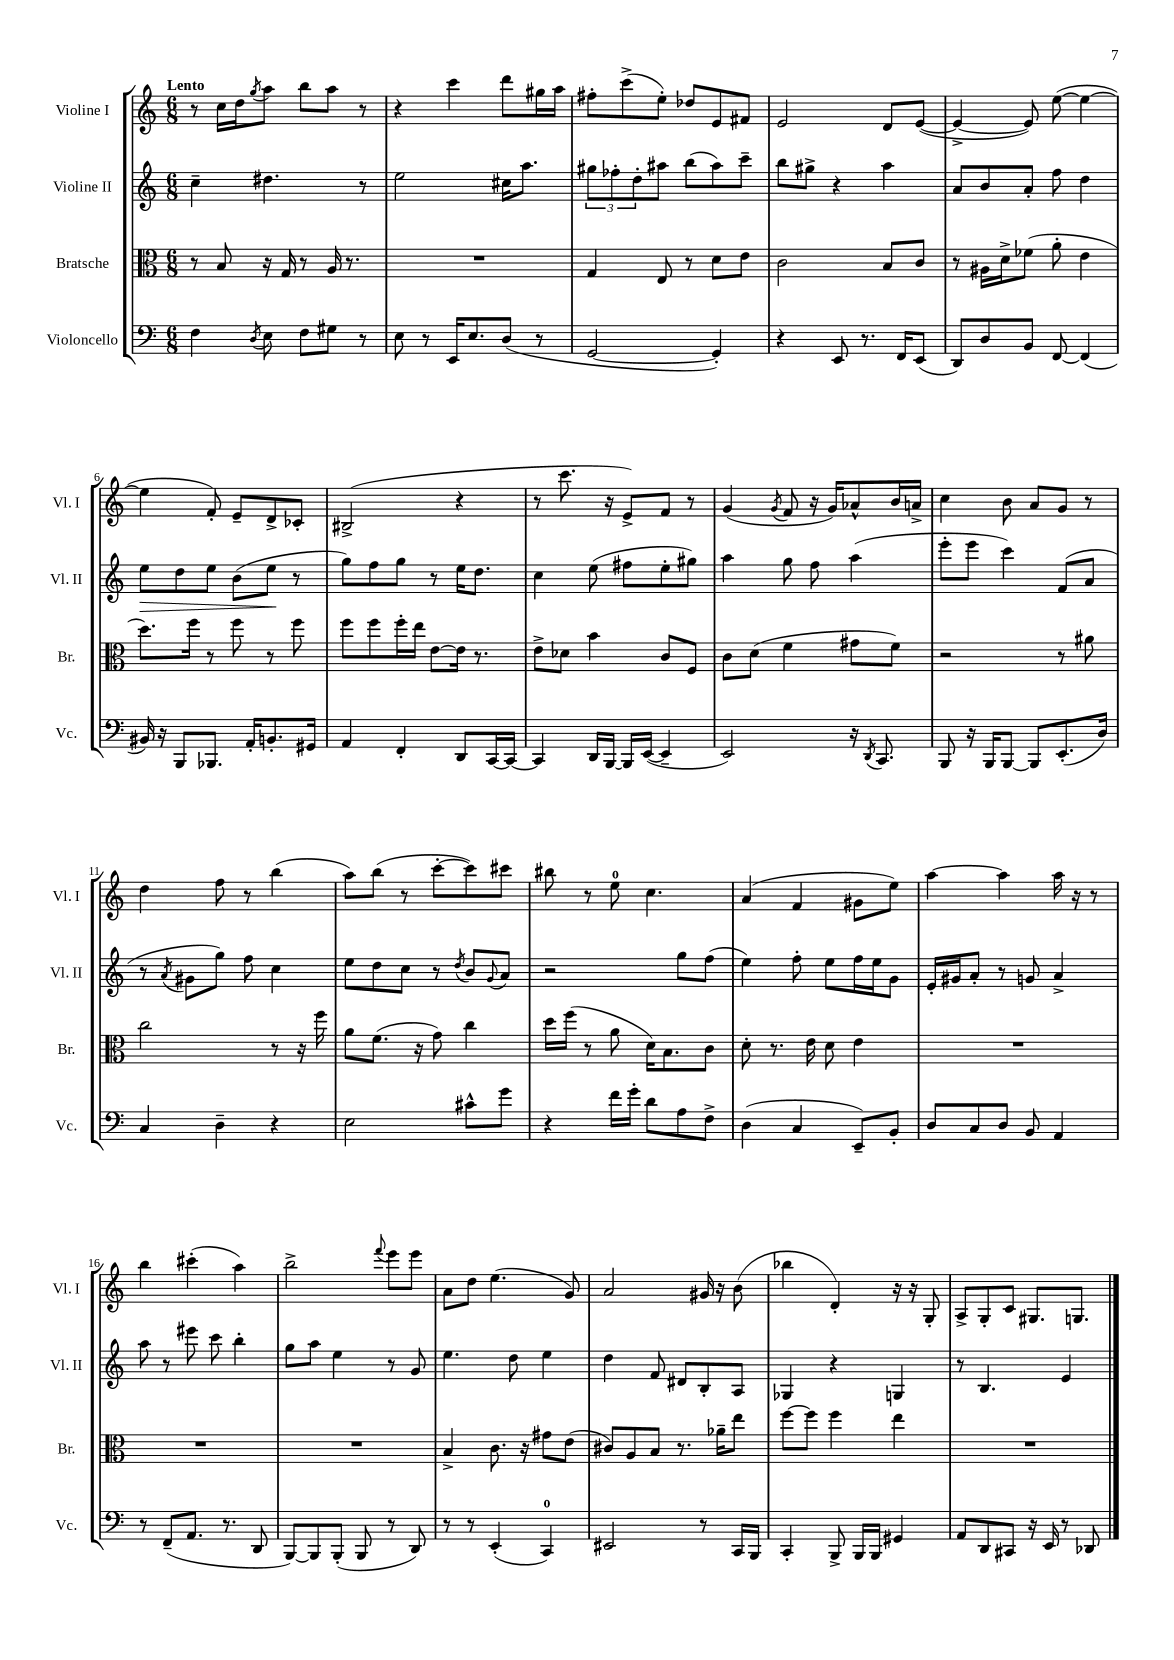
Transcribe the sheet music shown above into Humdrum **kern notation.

**kern	**kern	**kern	**dynam	**kern
*part4	*part3	*part2	*part2	*part1
*staff4	*staff3	*staff2	*staff2	*staff1
*I"Violoncello	*I"Bratsche	*I"Violine II	*	*I"Violine I
*I'Vc.	*I'Br.	*I'Vl. II	*	*I'Vl. I
*clefF4	*clefC3	*clefG2	*	*clefG2
*k[]	*k[]	*k[]	*	*k[]
*M6/8	*M6/8	*M6/8	*	*M6/8
=1	=1	=1	=1	=1
!	!	!	!	!LO:TX:a:B:t=Lento
4F\	8r	4cc~\	.	8r
.	8B/	.	.	16cc\LL
.	.	.	.	16dd\J
8qD/	.	.	.	8qgg/
8E\	16r	4.dd#X\	.	8aa\J
.	16G/	.	.	.
8F\L	8r	.	.	8bb\L
8G#X\J	16A/	.	.	8aa\J
.	8.r	.	.	.
8r	.	8r	.	8r
=2	=2	=2	=2	=2
8E\	2.r	2ee\	.	4r
8r	.	.	.	.
16EE/KL	.	.	.	4ccc\
8.E/	.	.	.	.
(8D/J	.	16cc#X\KL	.	8ddd\L
.	.	8.aa\J	.	.
8r	.	.	.	16gg#X\L
.	.	.	.	16aa\JJ
=3	=3	=3	=3	=3
[2GG/	4G/	12gg#X\L	.	8ff#X'\L
.	.	12ff-X'\	.	.
.	.	.	.	(8ccc^\
.	.	12dd'\	.	.
.	8E/	8aa#X\J	.	8ee'\J)
.	8r	(8bb\L	.	8dd-X/L
4GG'/])	8d\L	8aa#\)	.	8e/
.	8e\J	8ccc~\J	.	8f#X/J
=4	=4	=4	=4	=4
4r	2c\	8bb\L	.	2e/
.	.	8gg#X^\J	.	.
8EE/	.	4r	.	.
8.r	.	.	.	.
.	8B/L	4aa\	.	8d/L
16FF/KL	.	.	.	.
(8EE/J	8c/J	.	.	([8e/J
=5	=5	=5	=5	=5
8DD/L)	8r	8a/L	.	4e^/_
8D/	16A#X\LL	8b/	.	.
.	16d^\J	.	.	.
8BB/J	(8f-X\J	8a'/J	.	8e/])
[8FF/	8a'\	8ff\	.	([8ee\
(4FF/]	4e\	4dd\	.	4ee\_
!!LO:LB:g=z
=6	=6	=6	=6	=6
!	!	!	!LO:HP:b	!
16BB#X/)	8.dd\L)	8ee\L	>	4ee\]
16r	.	.	.	.
8BBB/L	.	8dd\	.	.
.	16ff\Jk	.	.	.
8.BBB-X/J	8r	8ee\J	.	8f'/)
.	8ff\	(8b\L	.	8e~/L
16AA'/KL	.	.	.	.
8.BBn'/	8r	8ee\J	.	8d^/
.	8ff\	8r	]	8c-X'/J
16GG#X/Jk	.	.	.	.
=7	=7	=7	=7	=7
4AA/	8ff\L	8gg\L)	.	(2B#X^/
.	8ff\	8ff\	.	.
4FF'/	16ff'\L	8gg\J	.	.
.	16ee\JJ	.	.	.
.	[8e\L	8r	.	.
8DD/L	16e\Jk]	16ee\KL	.	4r
.	8.r	8.dd\J	.	.
[16CC/L	.	.	.	.
16CC/JJ_	.	.	.	.
=8	=8	=8	=8	=8
4CC/]	8e^\L	4cc\	.	8r
.	8d-X\J	.	.	8.ccc\
16DD/LL	4b\	(8ee\	.	.
[16BBB/JJ	.	.	.	16r
16BBB/LL]	.	8ff#X\L	.	8e^/L)
([16EE/JJ	.	.	.	.
4EE~/]	8c/L	8ee'\	.	8f/J
.	8F/J	8gg#X\J)	.	8r
=9	=9	=9	=9	=9
2EE/)	8c\L	4aa\	.	(4g/
.	(8d\J	.	.	.
.	.	.	.	8qg/
.	4f\	8gg\	.	8f/
.	.	8ff\	.	16r
.	.	.	.	16g/KL)
16r	8g#X\L	(4aa\	.	8a-X^^/
8qDD/	.	.	.	.
8.CC/	.	.	.	.
.	8f\J)	.	.	16b/L
.	.	.	.	16an^/JJ
=10	=10	=10	=10	=10
8BBB/	2r	8eee'\L	.	4cc\
16r	.	8eee\J	.	.
16BBB/KL	.	.	.	.
[8BBB/J	.	4ccc\)	.	8b\
8BBB/L]	.	.	.	8a/L
(8.EE'/	8r	(8f/L	.	8g/J
.	8a#X\	8a/J	.	8r
16D/Jk)	.	.	.	.
!!LO:LB:g=z
=11	=11	=11	=11	=11
4C/	2cc\	8r	.	4dd\
.	.	8qa/	.	.
.	.	8g#X\L	.	.
4D~\	.	8gg\J)	.	8ff\
.	.	8ff\	.	8r
4r	8r	4cc\	.	(4bb\
.	16r	.	.	.
.	16ff\	.	.	.
=12	=12	=12	=12	=12
2E\	8a\L	8ee\L	.	8aa\L)
.	(8.f\J	8dd\	.	(8bb\J
.	.	8cc\J	.	8r
.	16r	.	.	.
.	8g\)	8r	.	[8ccc'\L
.	.	8qdd/	.	.
8c#X^^\L	4cc\	8b/L	.	8ccc\])
.	.	8qqg/	.	.
8g\J	.	8a/J	.	8ccc#X\J
=13	=13	=13	=13	=13
4r	16dd\LL	2r	.	8bb#X\
.	(16ff\JJ	.	.	.
.	8r	.	.	8r
16f\LL	8a\	.	.	8ee\
16g'\JJ	.	.	.	.
8d\L	16d\KL)	.	.	4.cc\
.	8.B\	.	.	.
8A\	.	8gg\L	.	.
8F^\J	8c\J	(8ff\J	.	.
=14	=14	=14	=14	=14
(4D\	8d'\	4ee\)	.	(4a/
.	8.r	.	.	.
4C/	.	8ff'\	.	4f/
.	16e\	.	.	.
.	8d\	8ee\L	.	.
8EE~/L)	4e\	16ff\L	.	8g#X\L
.	.	16ee\J	.	.
8BB'/J	.	8g\J	.	8ee\J)
=15	=15	=15	=15	=15
8D/L	2.r	16e'/LL	.	[4aa\
.	.	16g#X/J	.	.
8C/	.	8a'/J	.	.
8D/J	.	8r	.	4aa\]
8BB/	.	8gn/	.	.
4AA/	.	4a^/	.	16aa\
.	.	.	.	16r
.	.	.	.	8r
!!LO:LB:g=z
=16	=16	=16	=16	=16
8r	2.r	8aa\	.	4bb\
(8FF~/L	.	8r	.	.
8.AA/J	.	8eee#X\	.	(4ccc#X'\
.	.	8ccc\	.	.
8.r	.	.	.	.
.	.	4bb'\	.	4aa\)
8DD/	.	.	.	.
=17	=17	=17	=17	=17
[8BBB/L)	2.r	8gg\L	.	2bb^\
8BBB/]	.	8aa\J	.	.
(8BBB'/J	.	4ee\	.	.
8BBB/	.	.	.	.
.	.	.	.	8qqfff/
8r	.	8r	.	8eee\L
8DD/)	.	8g/	.	8eee\J
=18	=18	=18	=18	=18
8r	4B^/	4.ee\	.	8a\L
8r	.	.	.	8dd\J
(4EE'/	8.c\	.	.	(4.ee\
.	.	8dd\	.	.
.	16r	.	.	.
4CC/)	8g#X\L	4ee\	.	.
.	(8e\J	.	.	8g/)
=19	=19	=19	=19	=19
2EE#X/	8c#X/L)	4dd\	.	2a/
.	8A/	.	.	.
.	8B/J	8f/	.	.
.	8.r	8d#X/L	.	.
8r	.	8B'/	.	16g#X/
.	16a-X~\KL	.	.	16r
16CC/LL	8ee\J	8A/J	.	(8b\
16BBB/JJ	.	.	.	.
=20	=20	=20	=20	=20
4CC'/	[8ff\L	4G-X/	.	4bb-X\
.	8ff\J]	.	.	.
8BBB^/	4ff\	4r	.	4d'/)
16BBB/LL	.	.	.	.
16BBB/JJ	.	.	.	.
4GG#X/	4ee\	4Gn/	.	16r
.	.	.	.	16r
.	.	.	.	8G'/
=21	=21	=21	=21	=21
8AA/L	2.r	8r	.	8A^/L
8DD/	.	4.B/	.	8G'/
8CC#X/J	.	.	.	8c/J
16r	.	.	.	8.G#X/L
16EE/	.	.	.	.
8r	.	4e/	.	.
.	.	.	.	8.Gn/J
8DD-X/	.	.	.	.
==	==	==	==	==
*-	*-	*-	*-	*-
